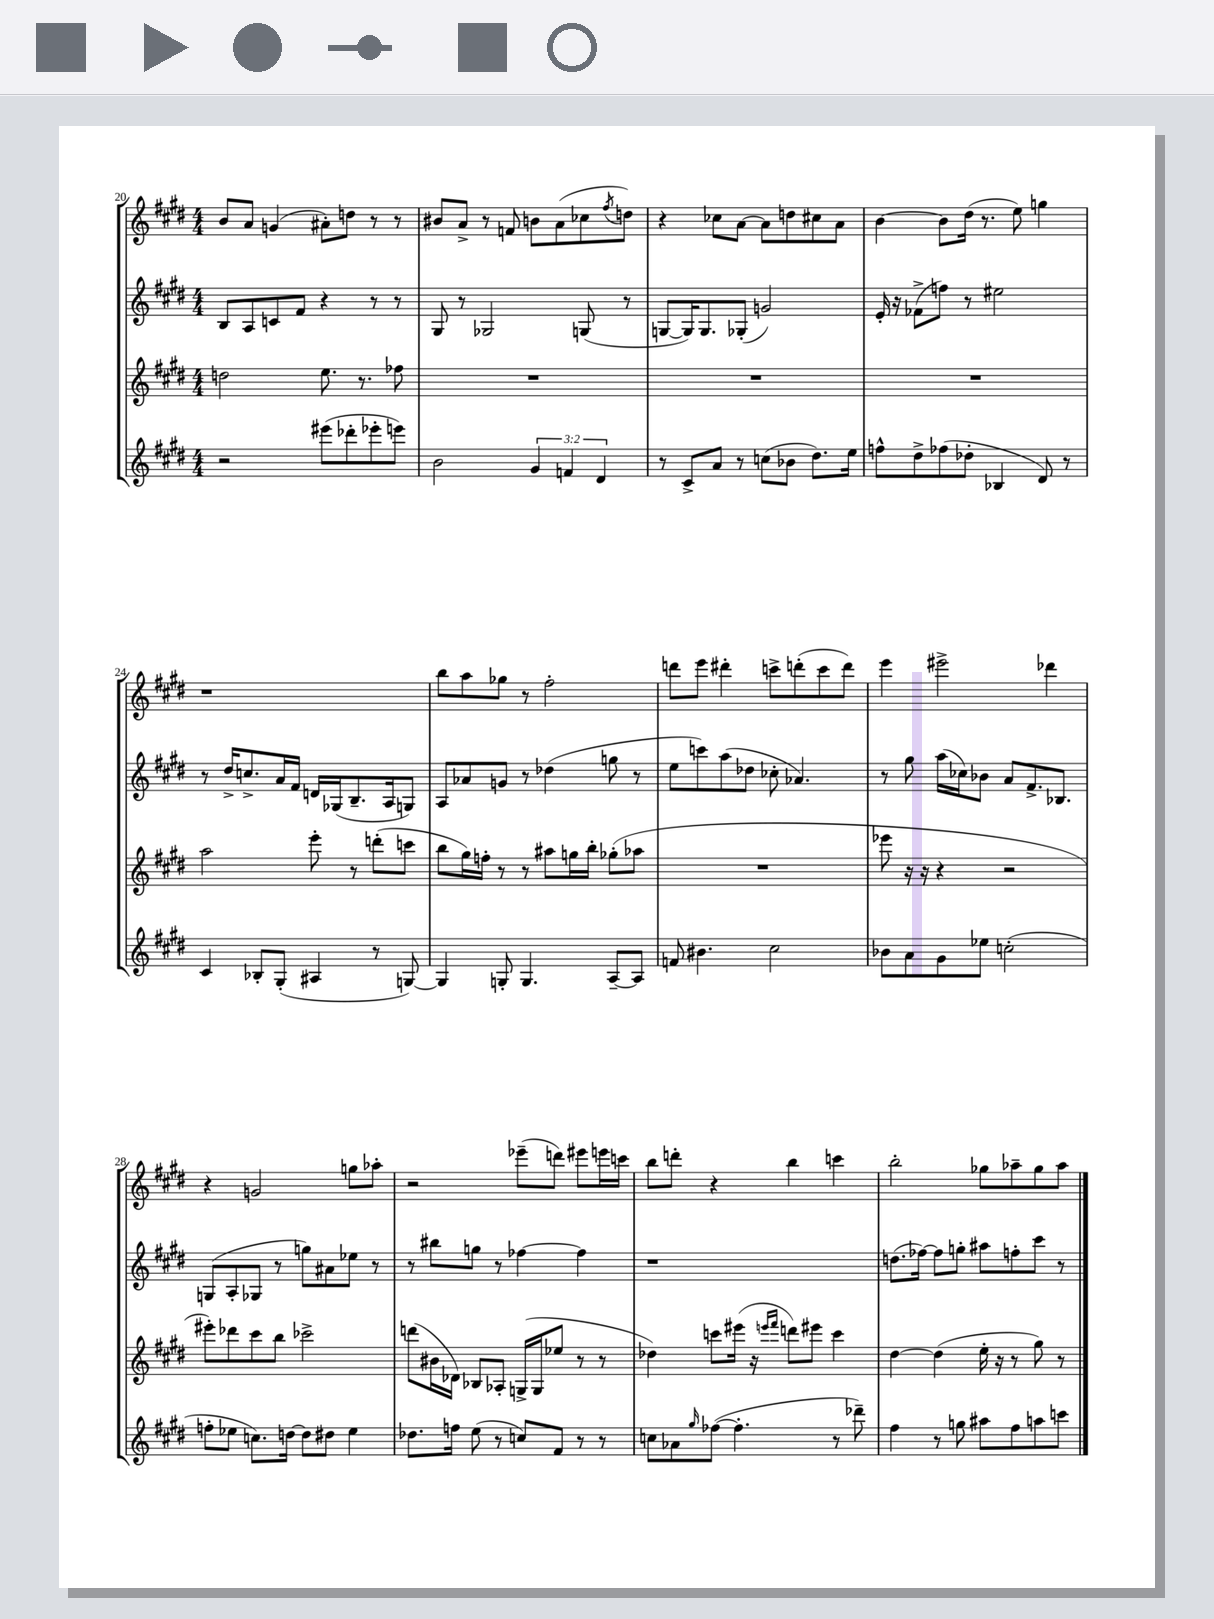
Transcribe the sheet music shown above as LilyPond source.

<<
\new StaffGroup <<
\new Staff = "s0" {
    \clef treble \key e \major \numericTimeSignature \time 4/4
    b'8 a'8 g'4( ais'8-.) d''8 r8 r8 |
    bis'8 a'8-> r8 f'8 b'8 a'8( ces''8 \acciaccatura { fis''8 } d''8) |
    r4 ces''8 a'8~ a'8 d''8 cis''8 a'8 |
    b'4~ b'8 dis''16( r8. e''8) g''4 |
    r1 |
    b''8 a''8 ges''8 r8 fis''2-. |
    d'''8 e'''8 dis'''4-. c'''8-> d'''8-.( c'''8 d'''8) |
    e'''4 eis'''2-> des'''4 |
    r4 g'2 g''8 aes''8-. |
    r2 ees'''8--( d'''8) eis'''8 e'''16 c'''16 |
    b''8 d'''8-. r4 b''4 c'''4 |
    b''2-. ges''8 aes''8-- ges''8 aes''8 \bar "|." |
}
\new Staff = "s1" {
    \clef treble \key e \major \numericTimeSignature \time 4/4
    b8 a8 c'8 fis'8 r4 r8 r8 |
    gis8 r8 ges2 g8( r8 |
    g8~ g16) g8. ges8-.( g'2) |
    e'16-. r16 fes'8->( f''8) r8 eis''2 |
    r8 dis''16-> c''8.-> a'16 fis'16 d'16 ges16( b8.-- a16 g8) |
    a8 aes'8 g'8 r8 des''4( g''8 r8 |
    e''8 c'''8) a''8( des''8 ces''8-. aes'4.) |
    r8 gis''8 a''16( ces''16) bes'8 a'8 fis'8.-> bes8. |
    g8( a8-. ges8 r8 g''8) ais'8 ees''8 r8 |
    r8 bis''8 g''8 r8 fes''4~ fes''4 |
    r1 |
    d''8.( fes''16~) fes''8 g''8-. ais''8 f''8-. cis'''8 r8 \bar "|." |
}
\new Staff = "s2" {
    \clef treble \key e \major \numericTimeSignature \time 4/4
    d''2 e''8. r8. fes''8 |
    R1 |
    R1 |
    R1 |
    a''2 e'''8-. r8 d'''8-.( c'''8 |
    b''8 gis''16) f''16-. r8 r8 ais''8 g''16 b''16-. ges''8-.( aes''8 |
    R1 |
    ees'''8 r16 r16 r4 r2 |
    eis'''8-.) des'''8 cis'''8 b''8 ces'''2-> |
    d'''8( bis'16 des'16) bes8 aes8-. g16->( g16 ees''8 r8 r8 |
    des''4) c'''8 eis'''16( r16 \grace { e'''16 fis'''16 } d'''8) eis'''8 c'''4 |
    dis''4~ dis''4( e''16-. r16 r8 gis''8) r8 \bar "|." |
}
\new Staff = "s3" {
    \clef treble \key e \major \numericTimeSignature \time 4/4 \override Staff.TupletNumber.text = #tuplet-number::calc-fraction-text
    r2 eis'''8( des'''8-. ees'''8-. e'''8) |
    b'2 \tuplet 3/2 { gis'4 f'4 dis'4 } |
    r8 cis'8-> a'8 r8 c''8( bes'8 dis''8.) e''16 |
    f''8-^ dis''8-> fes''8( des''8-. bes4 dis'8) r8 |
    cis'4 bes8-. gis8-.( ais4 r8 g8~) |
    g4 g8-. g4. a8~-- a8 |
    f'8 bis'4. cis''2 |
    bes'8 a'8 gis'8 ees''8 c''2-.( |
    f''8-. ees''8 c''8.) d''16~ d''8 dis''8 ees''4 |
    des''8. f''16 e''8( r8 c''8) fis'8 r8 r8 |
    c''8 aes'8 \grace { gis''16 } fes''8~( fes''4.-. r8 des'''8--) |
    fis''4 r8 g''8 ais''8 fis''8 a''8 c'''8 \bar "|." |
}
>>
>>
\layout { \context { \Score currentBarNumber = #20 } }
